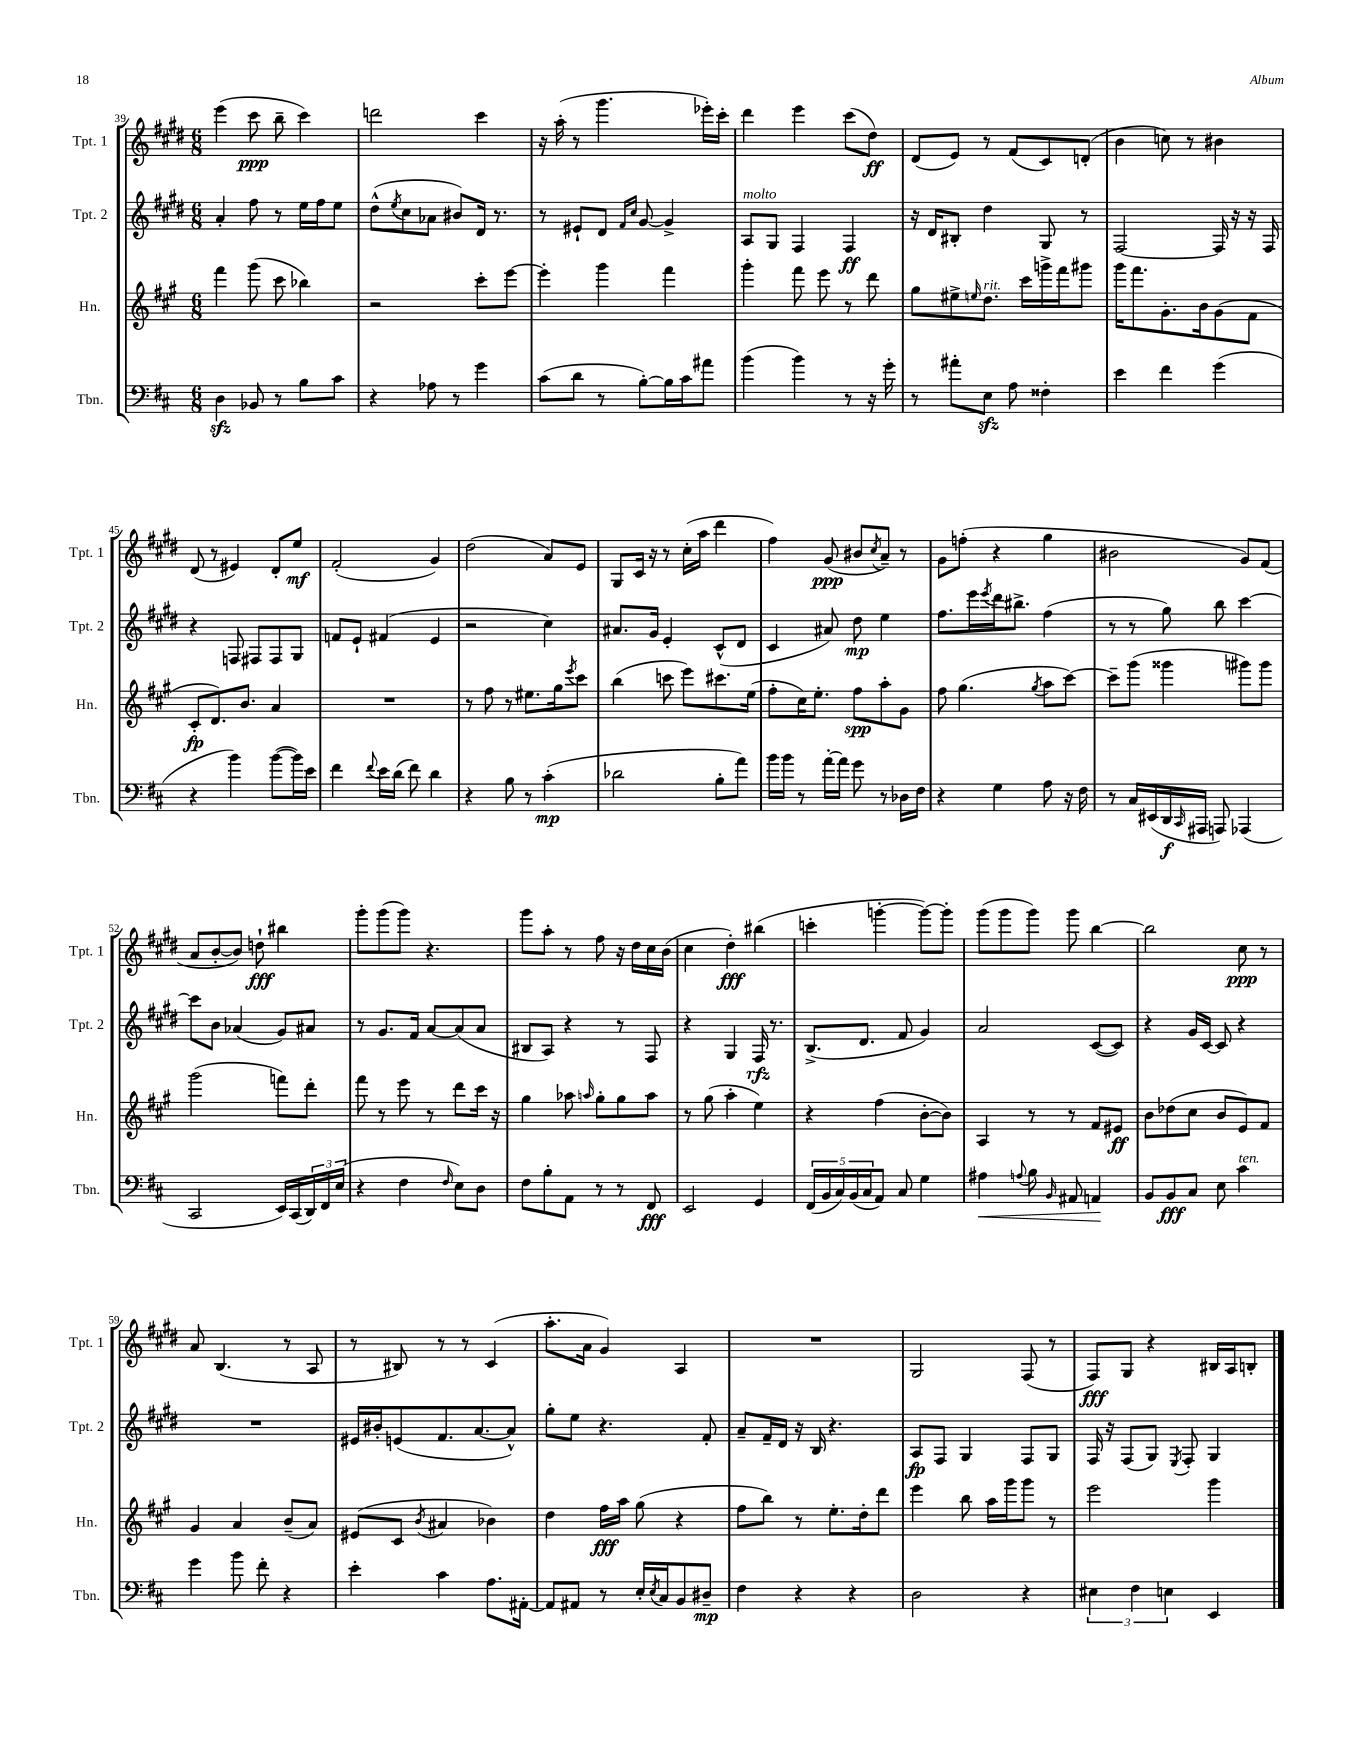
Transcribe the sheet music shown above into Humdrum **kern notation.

**kern	**kern	**kern	**kern
*staff4	*staff3	*staff2	*staff1
*clefF4	*clefG2	*clefG2	*clefG2
*k[f#c#]	*k[f#c#g#]	*k[f#c#g#d#]	*k[f#c#g#d#]
*M6/8	*M6/8	*M6/8	*M6/8
4D	4fff#	4a'	(4eee
8BB-	(8ggg#	8ff#	8ccc#
8r	8ccc#	8r	8bb~
8B	4bb-)	16ee	4ccc#)
.	.	16ff#	.
8c#	.	8ee	.
=	=	=	=
4r	2r	(8dd#^^	2ddd
.	.	8qee	.
.	.	8cc#	.
8A-	.	8a-	.
8r	.	8b#)	.
4g	8ccc#'	16d#	4ccc#
.	.	8.r	.
.	[8eee	.	.
=	=	=	=
(8c#	4eee']	8r	16r
.	.	.	(16aa'
8d	.	8e#`	8r
8r	4ggg#	8d#	4.ggg#
.	.	16qqf#	.
.	.	16qqcc#	.
[8B')	.	[8g#	.
16B]	4fff#	4g#^]	.
16c#	.	.	.
8a#	.	.	16eee-')
.	.	.	16ccc#'
=	=	=	=
(4b	4ggg#'	8A	4ddd#
.	.	8G#	.
4b)	8fff#	4F#	4eee
.	8eee	.	.
8r	8r	4F#	(8ccc#
16r	8ddd	.	8dd#)
16g'	.	.	.
=	=	=	=
8r	8gg#	16r	(8d#
.	.	16d#	.
8a#'	8ee#^	8B#'	8e)
.	16qqee	.	.
8E	8.dd	4dd#	8r
8A	.	.	(8f#
.	16ccc#	.	.
4F##'	16ggg^	8G#	8c#)
.	16fff#	.	.
.	8ggg#	8r	(8d'
=	=	=	=
4e	16ggg#	[2F#	4b
.	8.fff#	.	.
4f#	8.g#'	.	8cc)
.	.	.	8r
.	16b	.	.
(4g	(8g#	16F#]	4b#
.	.	16r	.
.	8f#	16r	.
.	.	16F#	.
=	=	=	=
4r	8c#'	4r	(8d#
.	8.d)	.	8r
4b)	.	8F	4e#)
.	8.b	.	.
.	.	8F#	.
([8b	4a	8F#	8d#'
16b])	.	8G#	8ee
16e	.	.	.
=	=	=	=
4f#	2.r	8f	(2f#'
.	.	8e`	.
8qqf#	.	.	.
16e	.	(4f#	.
(16d	.	.	.
8f#)	.	.	.
4d	.	4e	4g#)
=	=	=	=
4r	8r	2r	(2dd#
.	8ff#	.	.
8B	8r	.	.
8r	8.ee#	.	.
(4c#'	.	4cc#)	8a)
.	16gg#	.	.
.	8qeee	.	.
.	8ccc#	.	8e
=	=	=	=
2d-	(4bb	8.a#	8G#
.	.	.	16c#
.	.	16g#	16r
.	8ccc	4e'	8r
.	8eee)	.	(16cc#'
.	.	.	16aa
8B'	8.ccc#	(8c#^^	4ddd#
8a)	.	8d#	.
.	(16ee	.	.
=	=	=	=
16b	8ff#'	4c#	4ff#)
16b	.	.	.
8r	16cc#)	.	.
.	8.ee'	.	.
[16a'	.	8a#)	(8g#
16a]	.	.	.
8g	8ff#	8dd#	8b#
.	.	.	8qcc#
8r	8aa'	4ee	8a~)
16D-	8g#	.	8r
16F#	.	.	.
=	=	=	=
4r	8ff#	8.ff#	8g#
.	(4.gg#	.	(8ff'
.	.	16eee	.
.	.	8qeee	.
4G	.	16ddd#	4r
.	.	8.bb#^	.
.	8qgg#	.	.
8A	8aa	(4ff#	4gg#
16r	[8ccc#)	.	.
16F#	.	.	.
=	=	=	=
8r	8ccc#~]	8r	2b#
16C#	(8ggg#	8r	.
(16EE#	.	.	.
16DD	4ggg##	8gg#)	.
16qqCC#	.	.	.
16AAA#	.	.	.
8AAA)	.	8bb	.
(4AAA-	8ggg#)	[4ccc#	8g#)
.	8ggg#	.	(8f#
=	=	=	=
2CC#	(2ggg#	8ccc#]	8a
.	.	8b	[8b'
.	.	(4a-	8b])
.	.	.	8dd`
16EE)	8fff)	8g#)	4bb#
(16CC#	.	.	.
24DD)	8ddd'	8a#	.
24FF#	.	.	.
(24E	.	.	.
=	=	=	=
4r	8fff#	8r	8ggg#'
.	8r	8.g#	(8ggg#
4F#	8eee	.	8ggg#)
.	.	16f#	.
.	8r	[8a	4.r
16qqF#	.	.	.
8E)	8ddd	(8a]	.
8D	16ccc#	8a	.
.	16r	.	.
=	=	=	=
8F#	4gg#	8B#	8ggg#
8B'	.	8A)	8aa'
8AA	8aa-	4r	8r
.	16qqaa	.	.
8r	8gg#'	.	8ff#
8r	8gg#	8r	16r
.	.	.	16dd#
8FF#	8aa	8F#	16cc#
.	.	.	(16b
=	=	=	=
2EE	8r	4r	4cc#
.	(8gg#	.	.
.	4aa'	4G#	4dd#')
4GG	4ee)	16F#	(4bb#
.	.	8.r	.
=	=	=	=
(20FF#	4r	(8.B^	4ccc'
20BB	.	.	.
20C#)	.	.	.
(20BB	.	.	.
.	.	8.d#	.
20C#	.	.	.
8AA)	(4ff#	.	[4ggg'
8C#	.	8f#	.
4G	[8b'	4g#)	8ggg_)
.	8b])	.	8ggg']
=	=	=	=
4A#	4A	2a	(8ggg#
.	.	.	8ggg#
8qqA	.	.	.
8B	8r	.	8ggg#)
16qqBB	.	.	.
8AA#	8r	.	8ggg#
4AA	8f#	([8c#	[4bb
.	8e#	8c#])	.
=	=	=	=
8BB	8b	4r	2bb]
8BB	(8dd-	.	.
8C#	8cc#	16g#	.
.	.	[16c#	.
8E	8b	8c#]	.
4c#	8e)	4r	8cc#
.	8f#	.	8r
=	=	=	=
4g	4g#	2.r	8a
.	.	.	(4.B
8b	4a	.	.
8f#'	.	.	.
4r	(8b~	.	8r
.	8a)	.	8A
=	=	=	=
4e'	(8e#	16e#	8r
.	.	16b#'	.
.	8c#	(8e	8B#)
.	8qb	.	.
4c#	4a#	8.f#	8r
.	.	.	8r
.	.	[8.a	.
8.A	4b-)	.	(4c#
.	.	8a^^])	.
[16AA#'	.	.	.
=	=	=	=
8AA#]	4dd	8gg#'	8.aa'
8AA#	.	8ee	.
.	.	.	16a
8r	16ff#	4.r	4g#)
.	16aa	.	.
16E'	(8gg#	.	.
8qE	.	.	.
16C#	.	.	.
8BB	4r	.	4A
8D#~	.	8f#'	.
=	=	=	=
4F#	8ff#	8a~	2.r
.	8bb)	16f#~	.
.	.	16d#	.
4r	8r	16r	.
.	.	16B	.
.	8.ee'	4.r	.
4r	.	.	.
.	16dd'	.	.
.	8ddd	.	.
=	=	=	=
2D	4eee	8A	2G#
.	.	8F#	.
.	8bb	4G#	.
.	16aa	.	.
.	16ggg#	.	.
4r	8ggg#	8F#	(8F#
.	8r	8G#	8r
=	=	=	=
6E#	2eee	16F#	8F#)
.	.	16r	.
.	.	(8F#	8G#
6F#	.	.	.
.	.	8G#)	4r
6E	.	.	.
.	.	8qE	.
.	.	8F#'	.
4EE	4ggg#	4G#	16B#
.	.	.	16A
.	.	.	8B'
==	==	==	==
*-	*-	*-	*-
